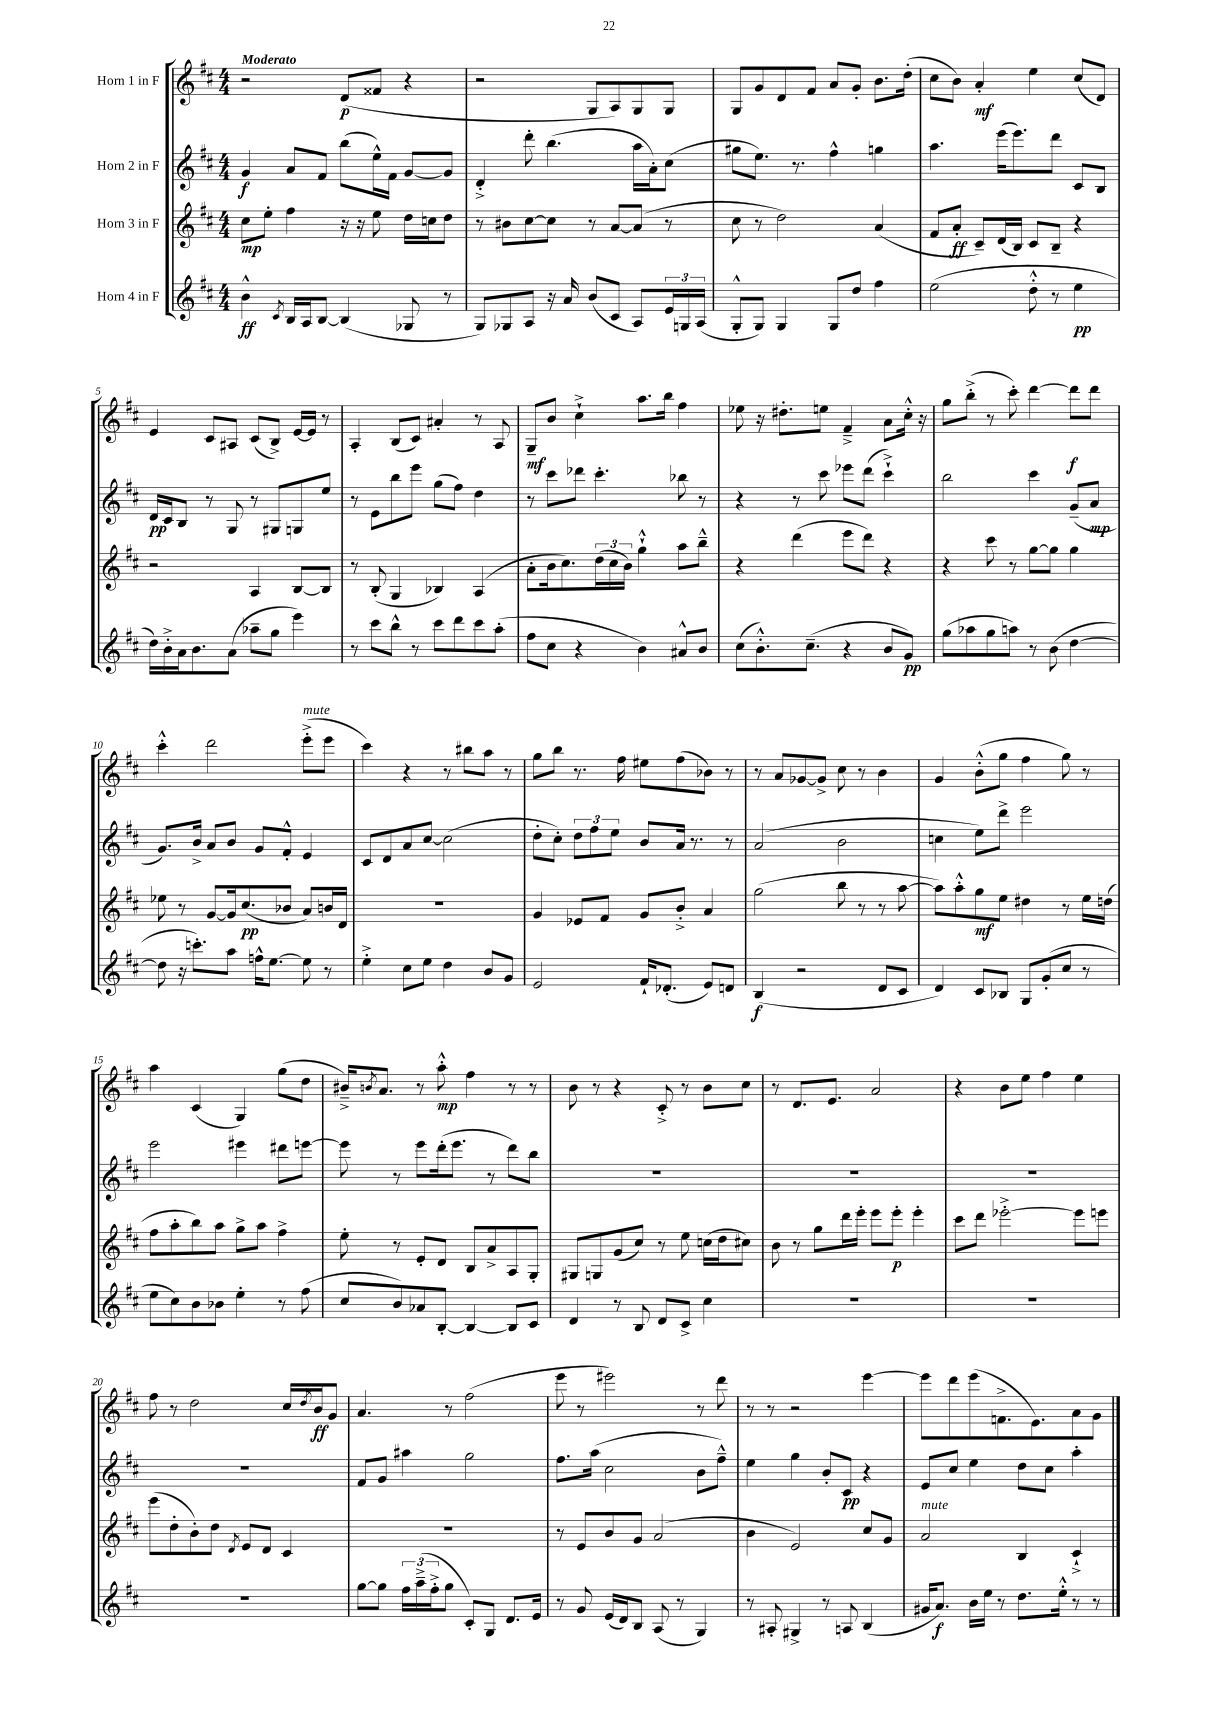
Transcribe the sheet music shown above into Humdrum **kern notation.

**kern	**kern	**kern	**kern
*staff4	*staff3	*staff2	*staff1
*clefG2	*clefG2	*clefG2	*clefG2
*k[f#c#]	*k[f#c#]	*k[f#c#]	*k[f#c#]
*M4/4	*M4/4	*M4/4	*M4/4
4b^^	8cc#	4g	2r
.	8ee'	.	.
8qc#	.	.	.
16B	4ff#	8a	.
16A	.	.	.
[8B	.	8f#	.
(4B]	16r	(8bb	(8d
.	16r	.	.
.	8ee	16ee^^)	8f##
.	.	16f#	.
8G-	16dd	[8g	4r
.	16cc	.	.
8r	8dd	8g]	.
=	=	=	=
8G)	8r	4d'^	2r
8G-	8b#	.	.
8A	[8cc#	8ddd'	.
16r	8cc#]	(4.bb	.
16a	.	.	.
(8b	8r	.	8G
8c#	[8a	.	8A)
8A)	(8a]	16aa	8G
.	.	16a')	.
24e	8r	(8cc#	8G
24G	.	.	.
(24A	.	.	.
=	=	=	=
8G'^^	8cc#	8gg#	8G
8G)	8r	8.ee)	8g
4G	2dd)	.	8d
.	.	8.r	.
.	.	.	8f#
8G	.	4ff#^^	8a
8dd	.	.	8g'
4ff#	(4a	4gg	8.b
.	.	.	(16dd'
=	=	=	=
(2ee	8f#	4.aa	8cc#
.	8a'	.	8b)
.	8c#~)	.	4a'
.	(16d	(16eee	.
.	16B)	8.eee)	.
8dd'^^	8c#	.	4ee
8r	8B~	8ddd	.
4ee	4r	8c#	(8cc#
.	.	8B	8d)
=	=	=	=
16dd)	2r	16d	4e
16b'^	.	16c#	.
16a	.	8B	.
8.b	.	.	.
.	.	8r	8c#
(8a	.	8G	8A#
8aa-~	4A	8r	(8c#
8gg	.	8G#	8B^)
4eee)	[8B	8G	[16e
.	.	.	16e]
.	8B]	8ee	8r
=	=	=	=
8r	8r	8r	4A'
8ccc#	(8B'	8e	.
8bb^^	4G	8bb	(8B
8r	.	8eee	8c#)
8ccc#	4B-)	(8gg	4a#'
8ddd	.	8ff#)	.
8ccc#	(4A	4dd	8r
(8aa'	.	.	8A
=	=	=	=
8ff#	8a'	8r	8G~
8cc#	16b	8ccc#	8b
.	8.cc#)	.	.
4r	.	8ddd-	4cc#`^
.	(24dd	4.ccc#'	.
.	24cc#	.	.
.	24b)	.	.
4b)	4gg`^^	.	8.aa
.	.	.	16bb
8a#^^	8aa	8bb-	4ff#
8b	8bb~^^	8r	.
=	=	=	=
(8cc#	4r	4r	8ee-
8.b'^^)	.	.	16r
.	.	.	8.dd#'
.	(4ddd	8r	.
(8.cc#~	.	.	.
.	.	8ccc#	8ee
4r	8eee	8eee-	4f#~^
.	8ddd)	(8ddd	.
8b	4r	4ccc#`^)	8a
8g)	.	.	16cc#'^^
.	.	.	16r
=	=	=	=
(8gg	4r	2bb	8gg
8aa-	.	.	(8bb'^
8gg	8ccc#	.	8r
8aa)	8r	.	8ccc#')
8r	[8gg	4ccc#	[4ddd
(8b	8gg]	.	.
[4dd	4gg	(8g~	8ddd]
.	.	8a	8ddd
=	=	=	=
8dd]	8ee-	8.g)	4ccc#'^^
16r	8r	.	.
8.ccc')	.	16b^	.
.	[8g	8a	2ddd
8aa	16g]	8b	.
.	(8.cc#	.	.
16ff^^	.	8g	.
[8.ee	.	.	.
.	8b-	8f#'^^	.
8ee]	8a)	4e	(8eee'^
8r	16b	.	8eee
.	16d	.	.
=	=	=	=
4ee'^	1r	8c#	4ccc#)
.	.	8d	.
8cc#	.	8a	4r
8ee	.	[8cc#	.
4dd	.	(2cc#]	8r
.	.	.	8bb#
8b	.	.	8aa
8g	.	.	8r
=	=	=	=
2e	4g	8dd'	8gg
.	.	8cc#')	8bb
.	8e-	12dd	8.r
.	.	12ff#	.
.	8f#	.	.
.	.	12ee	.
.	.	.	16ff#
16f#`	8g	8b	8ee#
(8.d-'	.	.	.
.	8b'^	16a	(8ff#
.	.	8.r	.
8e)	4a	.	8b-)
8d	.	8r	8r
=	=	=	=
(4B	(2gg	(2a	8r
.	.	.	8a
2r	.	.	[8g-
.	.	.	8g-^]
.	8bb	2b	8cc#
.	8r	.	8r
8d	8r	.	4b
8c#	[8aa	.	.
=	=	=	=
4d)	8aa])	4cc	4g
.	8aa'^^	.	.
8c#	8gg	8ee)	(8b'^^
8B-	8ee	8ddd^	8gg
8G	4dd#	2eee	4ff#
(8g'	.	.	.
8cc#	8r	.	8gg)
8r	16ee	.	8r
.	(16dd	.	.
=	=	=	=
8ee	8ff#	2eee	4aa
8cc#)	8aa'	.	.
8b	8bb)	.	(4c#
8b-	8aa	.	.
4ee'	8gg^	4eee#	4G)
.	8aa	.	.
8r	4ff#^	8ddd#	(8gg
(8ff#	.	[8eee	8dd
=	=	=	=
8cc#	8ee'	8eee]	16b#~^)
.	.	.	8qb
.	.	.	8.a
8b)	8r	8r	.
8a-	8e'	8eee	8r
[8B'	8d	(16ddd'	8aa'^^
.	.	8.eee	.
4B_	8B	.	4ff#
.	8a^	8r	.
8B]	8A	8ddd)	8r
8c#	8G'	8bb	8r
=	=	=	=
4d	8G#	1r	8b
.	8G	.	8r
8r	(8g	.	4r
8B	8cc#)	.	.
8d	8r	.	8c#'^
8c#^	8ee	.	8r
4cc#	(16cc	.	8b
.	16dd	.	.
.	8cc#)	.	8cc#
=	=	=	=
1r	8b	1r	8r
.	8r	.	8.d
.	8gg	.	.
.	.	.	8.e
.	16ddd	.	.
.	16eee'	.	.
.	8eee	.	2a
.	8eee'	.	.
.	4eee'	.	.
=	=	=	=
1r	8ccc#	1r	4r
.	8ddd	.	.
.	[2eee-'^	.	8b
.	.	.	8ee
.	.	.	4ff#
.	8eee-]	.	4ee
.	8eee	.	.
=	=	=	=
1r	(8eee	1r	8ff#
.	8dd'	.	8r
.	8b')	.	2dd
.	8dd	.	.
.	8qd	.	.
.	8e	.	.
.	8d	.	.
.	4c#	.	16cc#
.	.	.	8qdd
.	.	.	16b
.	.	.	8g
=	=	=	=
[8gg	1r	8f#	4.a
8gg]	.	8g	.
24ff#	.	4aa#	.
(24aa~^	.	.	.
24ff#'^	.	.	.
8gg	.	.	8r
8c#')	.	2gg	(2ff#
8G	.	.	.
8.d	.	.	.
16e	.	.	.
=	=	=	=
8r	8r	8.ff#	8eee
8g	8e	.	8r
.	.	(16aa	.
(16e	8b	2cc#	2eee#)
16d)	.	.	.
8B	8g	.	.
(8A	(2a	.	.
8r	.	.	.
4G)	.	8b	8r
.	.	8ff#~^^)	8ddd
=	=	=	=
8r	4b	4ee	8r
8A#'	.	.	8r
4G#^	2e)	4gg	2r
8r	.	8b'	.
8A	.	8c#	.
(4B	8cc#	4r	[4eee
.	8g	.	.
=	=	=	=
16g#	2a	8e	8eee]
8.a)	.	.	.
.	.	8cc#	8ddd
16b	.	4ee	(8eee
16ee	.	.	.
8r	.	.	8.f^
8.dd	4B	8dd	.
.	.	.	8.e)
.	.	8cc#	.
16ee'^^	.	.	.
8r	4c#`^	4aa'	8a
8r	.	.	8g
==	==	==	==
*-	*-	*-	*-
